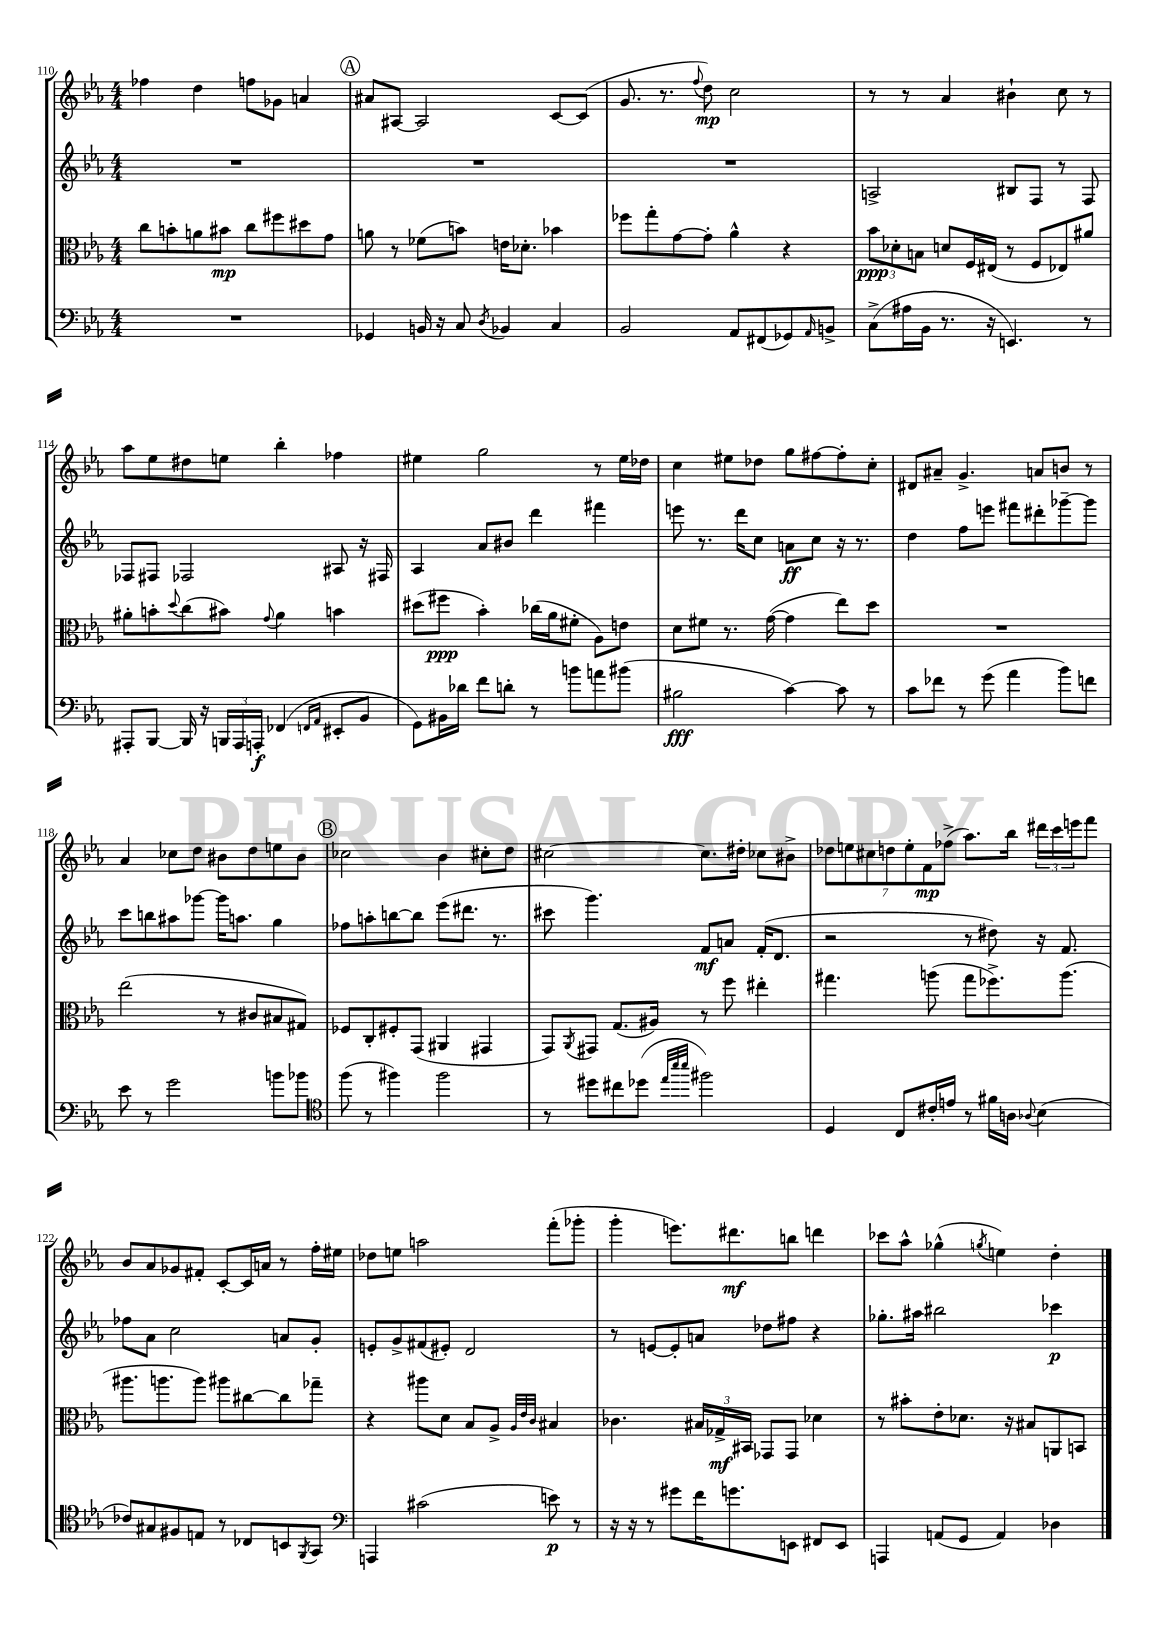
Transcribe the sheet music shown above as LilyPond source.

<<
\new StaffGroup <<
\new Staff = "s0" {
    \clef treble \key ees \major \numericTimeSignature \time 4/4
    fes''4 d''4 f''8 ges'8 a'4 |
    \mark \markup { \circle "A" } ais'8 ais8~ ais2 c'8~ c'8( |
    g'8. r8. \appoggiatura { f''8 } d''8\mp) c''2 |
    r8 r8 aes'4 bis'4-! c''8 r8 |
    aes''8 ees''8 dis''8 e''8 bes''4-. fes''4 |
    eis''4 g''2 r8 eis''16 des''16 |
    c''4 eis''8 des''8 g''8 fis''8~ fis''8-. c''8-. |
    dis'8 ais'8-- g'4.-> a'8 b'8 r8 |
    aes'4 ces''8 d''8 bis'8 d''8 e''8 bis'8 |
    \mark \markup { \circle "B" } ces''2 bes'4 cis''8-. d''8 |
    cis''2~ cis''8. dis''16-. ces''8 bis'8-> |
    \tuplet 7/4 { des''8 e''8 cis''8 d''8 e''8-. f'8\mp fes''8->( } aes''8.) bes''16 \tuplet 3/2 { dis'''16 c'''16 e'''16 } f'''8 |
    bes'8 aes'8 ges'8 fis'8-. c'8~-. c'16 a'16 r8 f''16-. eis''16 |
    des''8 e''8 a''2 f'''8-.( ges'''8-. |
    g'''4-. e'''8.) dis'''8.\mf b''8 d'''4 |
    ces'''8 aes''8-^ ges''4-^( \acciaccatura { g''8 } e''4) d''4-. \bar "|." |
}
\new Staff = "s1" {
    \clef treble \key ees \major \numericTimeSignature \time 4/4
    R1 |
    \mark \markup { \circle "A" } R1 |
    R1 |
    a2-> bis8 f8 r8 f8 |
    fes8 fis8 fes2 ais8 r16 fis16 |
    aes4 aes'8 bis'8 d'''4 fis'''4 |
    e'''8 r8. d'''16 c''8 a'8\ff c''8 r16 r8. |
    d''4 f''8 e'''8 fis'''8 dis'''8-. ges'''8~-- ges'''8 |
    c'''8 b''8 ais''8 ges'''8~ ges'''16 a''8. g''4 |
    \mark \markup { \circle "B" } fes''8 a''8-. b''8~ b''8 ees'''8( dis'''8. r8. |
    cis'''8 g'''4.) f'8\mf a'8 f'16-.( d'8. |
    r2 r8 dis''8) r16 f'8. |
    fes''8 aes'8 c''2 a'8 g'8-. |
    e'8-. g'8-> fis'8( eis'8-.) d'2 |
    r8 e'8~ e'8-. a'8 des''8 fis''8 r4 |
    ges''8.-. ais''16 bis''2 ces'''4\p \bar "|." |
}
\new Staff = "s2" {
    \clef alto \key ees \major \numericTimeSignature \time 4/4
    c''8 b'8-. a'8 bis'8\mp c''8 fis''8 dis''8 g'8 |
    \mark \markup { \circle "A" } a'8 r8 fes'8( b'8) e'16 des'8.-. bes'4 |
    fes''8 g''8-. g'8~ g'8-. aes'4-^ r4 |
    \tuplet 3/2 { bes'8\ppp des'8-. b8 } d'8 f16 eis16( r8 f8 ees8) ais'8 |
    ais'8-. b'8-. \appoggiatura { d''8 } c''8( bis'8) \appoggiatura { g'8 } ais'4 b'4 |
    dis''8( fis''8\ppp bes'4-.) ces''16( aes'16 fis'8-. aes8) e'8 |
    d'8 fis'8 r8. g'16~( g'4 ees''8) d''8 |
    R1 |
    ees''2( r8 cis'8 bis8 gis8) |
    \mark \markup { \circle "B" } fes8 c8-. fis8-. g,8( ais,4 gis,4 |
    g,8) \acciaccatura { aes,8 } gis,8 g8.( ais16) r8 f''8 eis''4-. |
    gis''4. a''8( gis''8 fes''8.->) a''8.( |
    ais''8. a''8. a''8) ais''8 cis''8~ cis''8 ges''8-- |
    r4 ais''8 d'8 bes8 aes8-> \grace { aes32 ees'32 c'32 } bis4 |
    ces'4. \tuplet 3/2 { bis16 ges16->\mf bis,16 } ges,8 ges,8 des'4 |
    r8 bis'8-. ees'8-. des'8. r16 bis8 a,8 b,8 \bar "|." |
}
\new Staff = "s3" {
    \clef bass \key ees \major \numericTimeSignature \time 4/4
    R1 |
    \mark \markup { \circle "A" } ges,4 b,16 r16 c8 \acciaccatura { d8 } bes,4 c4 |
    bes,2 aes,8 fis,8( ges,8) \grace { aes,16 } b,8-> |
    c8->( ais16 bes,16 r8. r16 e,4.) r8 |
    ais,,8-. bes,,8~ bes,,16 r16 \tuplet 3/2 { b,,16 ais,,16 a,,16-.\f } fes,4( \grace { f,16 aes,16 } eis,8-. bes,8 |
    g,8) bis,16 des'16 f'8 d'8-. r8 b'8 a'8 bis'8( |
    bis2\fff c'4~) c'8 r8 |
    c'8 fes'8 r8 g'8( aes'4 bes'8) f'8 |
    ees'8 r8 g'2 b'8 bes'8 |
    \mark \markup { \circle "B" } \clef tenor f''8( r8 fis''4) fis''2 |
    r8 dis''8 cis''8 des''8( \grace { ees''32 bes''32 bes''32 } fis''2) |
    d4 c8 cis'16-. e'16 r8 fis'16 a16 \appoggiatura { aes8 } bes4( |
    ces'8) gis8 fis8 e8 r8 ces8 b,8 \acciaccatura { f,8 } g,8 |
    \clef bass a,,4 cis'2( e'8\p) r8 |
    r16 r16 r8 gis'8 f'16 g'8. e,8 fis,8 e,8 |
    a,,4 a,8( g,8 a,4) des4 \bar "|." |
}
>>
>>
\layout { \context { \Score currentBarNumber = #110 } }
